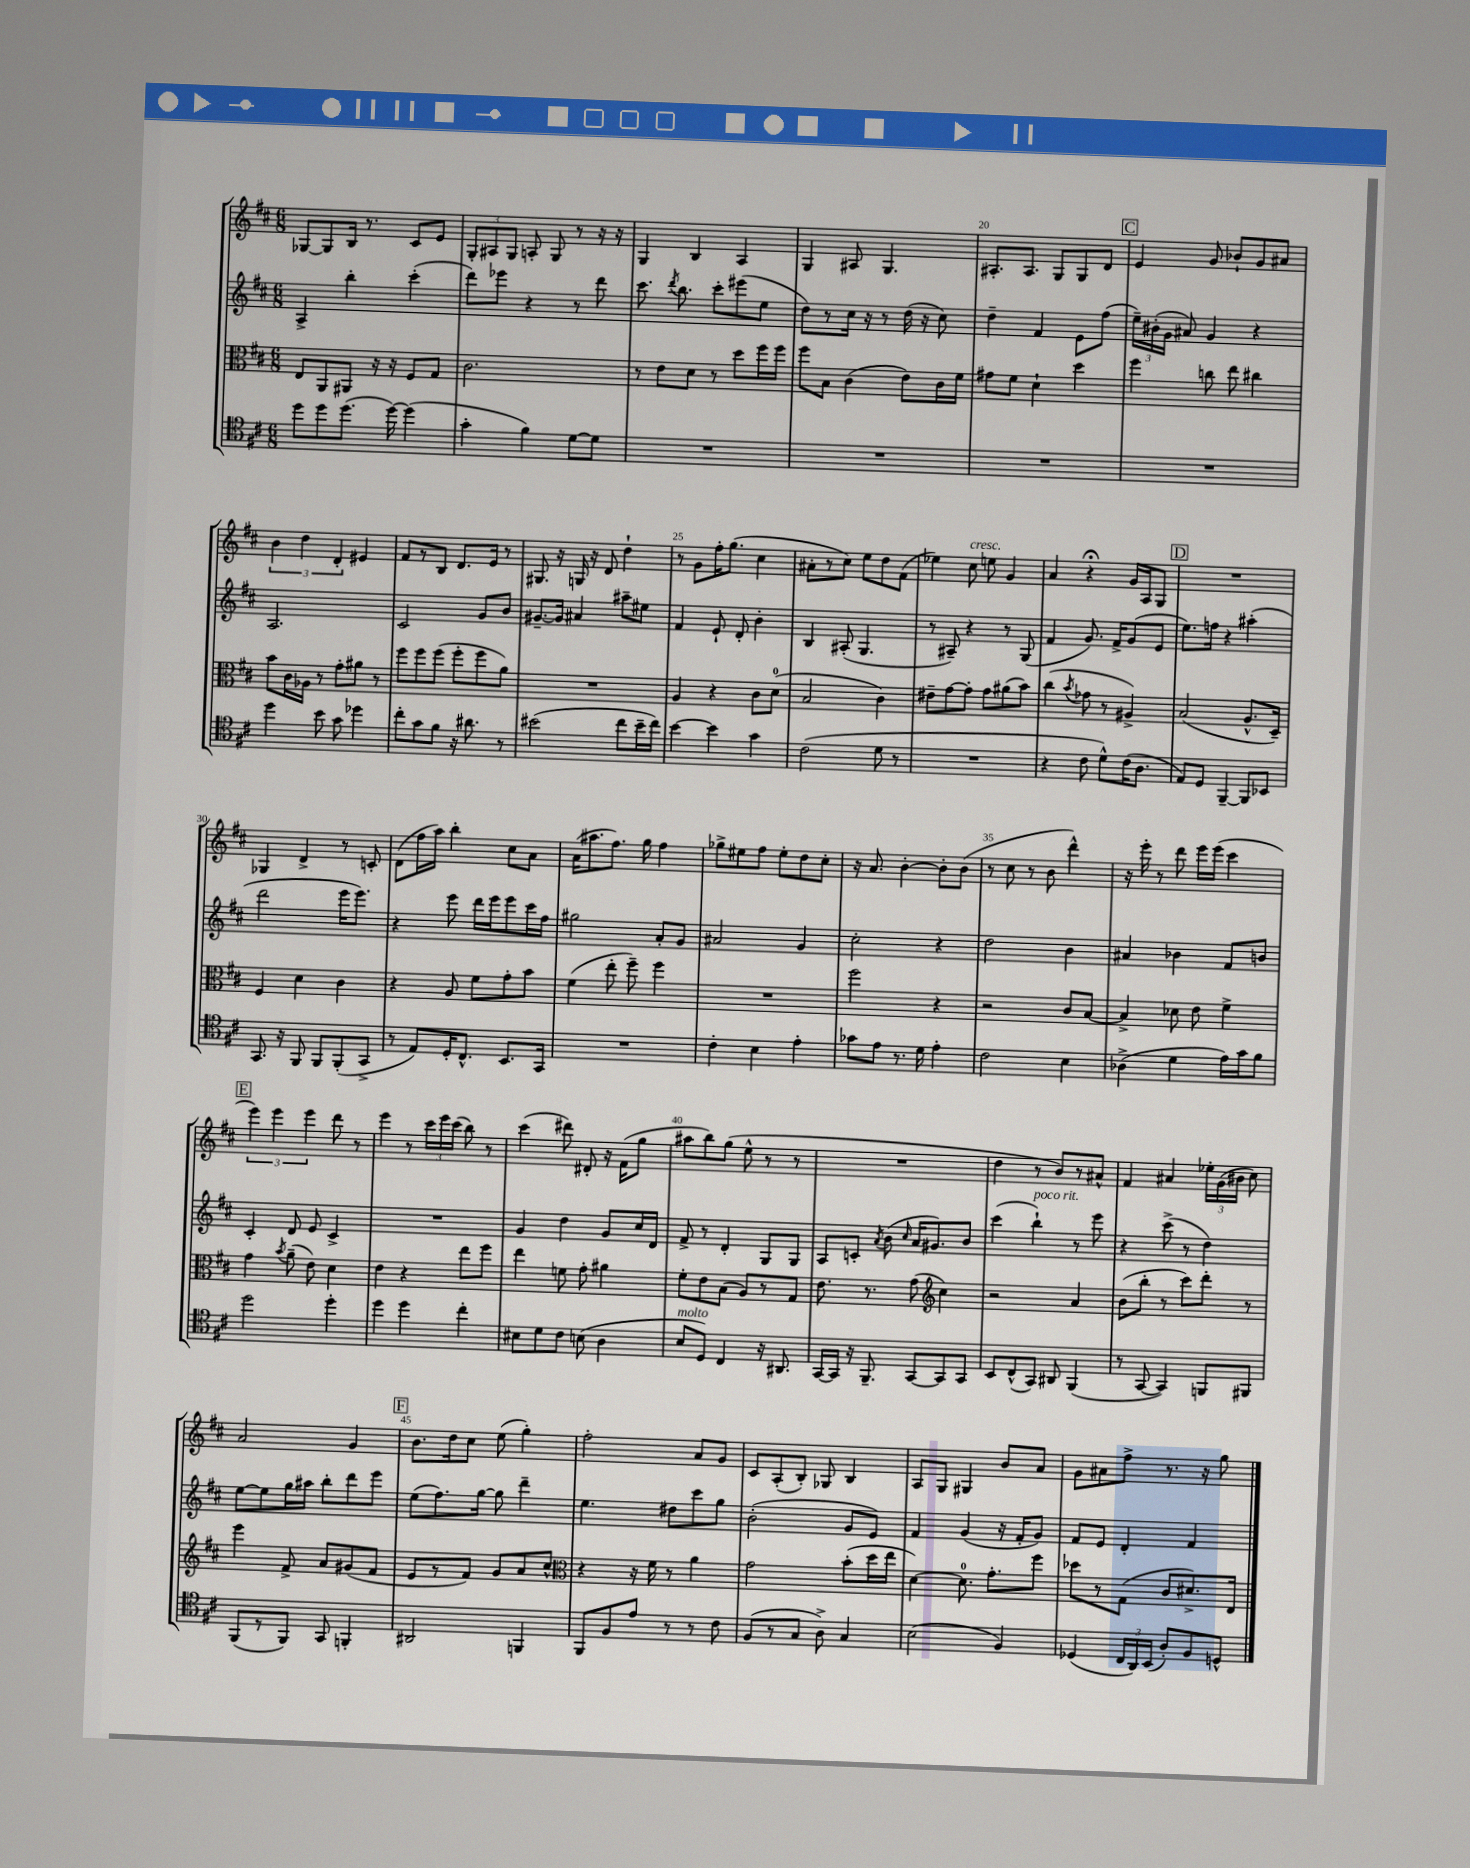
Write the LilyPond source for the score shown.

<<
\new StaffGroup <<
\new Staff = "s0" {
    \clef treble \key d \major \numericTimeSignature \time 6/8
    \autoBeamOff ges8[~ ges8 b16] r8. cis'8[ e'8] |
    \tuplet 3/2 { g8[-. ais8 g8] } a8-. g8 r8 r16 r16 |
    g4 b4 a4 |
    g4 ais8 g4. |
    ais8.[-. ais8.] g8[ g8 d'8] |
    \mark \markup { \box "C" } e'4 g'8 bes'8[-! g'8 ais'8] |
    \tuplet 3/2 { b'4 d''4 d'4-. } eis'4 |
    fis'8[ r8 b8] d'8.[ e'16] r8 |
    gis8. r16 g16 r16 d'8 d''4-! |
    r8 g'8[ fis''16-. g''8.]( cis''4 |
    ais'8[-. r8 cis''8]) e''8[ d''8 fis'8]( |
    ees''4) cis''8^\markup { \italic "cresc." } e''8 g'4 |
    a'4 r4\fermata g'16[ a16 g8] |
    \mark \markup { \box "D" } R2. |
    ges4 d'4-> r8 c'8-. |
    d'8[( fis''16 a''16]) b''4-. cis''8[ a'8] |
    a'16[( ais''8. fis''8.]) g''16 fis''4 |
    ges''8[-> eis''8 fis''8] eis''8[-. d''8 cis''8]-. |
    r16 a'8. b'4~-. b'8[-. b'8]( |
    r8 cis''8 r8 b'8 d'''4-^) |
    r16 e'''16-. r8 d'''8 e'''16[ e'''16]( cis'''4 |
    \mark \markup { \box "E" } \tuplet 3/2 { e'''4) e'''4 e'''4 } d'''8 r8 |
    e'''4 r8 \tuplet 3/2 { cis'''16[ e'''16 cis'''16]( } b''8) r8 |
    cis'''4( dis'''8) dis'8-. r16 fis'16[( g''8] |
    ais''8[ b''8) g''8]( e''8-^ r8 r8 |
    R2. |
    d''4 r8 b'8[) r8 ais'8]-^ |
    fis'4 ais'4 \tuplet 3/2 { ees''16[-. g'16( bis'16] } cis''8) |
    a'2 g'4 |
    \mark \markup { \box "F" } b'8.[ d''16 cis''8] e''8( g''4-.) |
    fis''2-. a'8[ g'8] |
    cis'8[ a8-.( b8]-.) ges8 b4 |
    a8[ g8] gis4 b'8[ a'8] |
    g'8[ ais'8 fis''8]-> r8. r16 g''8 \bar "|." |
}
\new Staff = "s1" {
    \clef treble \key d \major \numericTimeSignature \time 6/8
    \autoBeamOff a4-> b''4-. cis'''4-.( |
    d'''8[) ees'''8] r4 r8 d'''8 |
    cis'''8. \acciaccatura { d'''8 } b''8. cis'''8[-. eis'''8( e''8] |
    d''8[) r8 cis''16] r16 r8 d''16( r16 cis''8) |
    d''4-- fis'4 e'8[ fis''8]( |
    \mark \markup { \box "C" } \tuplet 3/2 { e''16[--) bis'16-.( g'16] } ais'8) g'4 r4 |
    a2. |
    cis'2 g'8[ b'8] |
    gis'8.[~-- gis'16] ais'4 ais''8[-- eis''8] |
    fis'4 e'8-! d'8-. b'4-. |
    b4 ais8-.( g4. |
    r8 ais8--) r4 r8 g8( |
    fis'4 g'8.) fis'16[-> g'8( e'8] |
    \mark \markup { \box "D" } e''8.[) f''16] r4 ais''4-.( |
    d'''2 e'''16[ e'''8.]) |
    r4 e'''8 d'''16[ e'''16 e'''8 cis'''16 fis''16] |
    gis''2 a'8[-. g'8] |
    ais'2 g'4 |
    cis''2-. r4 |
    d''2 b'4 |
    ais'4 bes'4 fis'8[ b'8] |
    \mark \markup { \box "E" } cis'4-. d'8 e'8 cis'4-> |
    R2. |
    g'4 d''4 g'8[ cis''16 d'16] |
    fis'8-> r8 d'4-. g8[ g8] |
    a8[ c'8]-. \acciaccatura { a'8 } b'8( \grace { cis''16 } a'16[ gis'8.) b'8] |
    cis'''4( b''4-!^\markup { \italic "poco rit." }) r8 e'''8 |
    r4 cis'''8->( r8 d''4) |
    e''8[~ e''8 g''16 ais''16] b''8[-. d'''8 e'''8] |
    \mark \markup { \box "F" } e''8[( fis''8.) g''16]~ g''8 d'''4-- |
    e''4. dis''8[ cis'''8 g''8] |
    b'2-.( g'8[ e'8]) |
    fis'4 g'4( r16 fis'16[-. g'8]) |
    fis'8[ e'8] d'4-. fis'4 \bar "|." |
}
\new Staff = "s2" {
    \clef alto \key d \major \numericTimeSignature \time 6/8
    \autoBeamOff e8[ a,8 ais,8] r16 r16 fis8[ g8] |
    cis'2. |
    r8 e'8[ d'8] r8 d''8[ fis''16 fis''16] |
    fis''8[ b8] cis'4( e'8[) cis'16 fis'16] |
    gis'8[ fis'8] d'4-! d''4 |
    \mark \markup { \box "C" } fis''4 c''8 e''8 cis''4 |
    b'8[ cis'16 aes16] r8 g'8[-. ais'8] r8 |
    fis''8[ fis''8 fis''8]( fis''8[-. fis''8 a'8]) |
    R2. |
    a4 r4 cis'8[ d'8]-0( |
    b2 cis'4) |
    eis'8[-- g'8~ g'8]-. g'8[ ais'8( b'8]) |
    cis''4( \acciaccatura { b'8 } ges'8 r8 ais4->) |
    \mark \markup { \box "D" } b2( a8.[-^ d16]--) |
    fis4 d'4 cis'4 |
    r4 a8 fis'8[ g'8-. b'8] |
    fis'4( e''8-. fis''8--) fis''4 |
    R2. |
    fis''2 r4 |
    r2 cis'8[ b8]~ |
    b4-> des'8 e'8 fis'4-> |
    \mark \markup { \box "E" } g'4 \acciaccatura { b'8 } a'8--( e'8) d'4 |
    e'4 r4 e''8[ fis''8] |
    e''4 f'8 g'8-. ais'4 |
    fis'8[-. e'8 b8]( a8[) r8 g8] |
    e'8. r8. g'8( \clef treble cis''4) |
    r2 a'4 |
    b'8[( b''8]-. r8 cis'''8[) d'''8]-. r8 |
    e'''4 fis'8-> a'8[ gis'8( fis'8] |
    \mark \markup { \box "F" } e'8[ r8 fis'8]) g'8[ a'8 cis''8]-^ |
    \clef alto r4 r16 fis'16 r8 a'4 |
    g'2 b'8[-.( d''16 e''16] |
    d'4~) d'8.-0 g'8.[-. fis''8] |
    des''8[ r8 g8]( cis'8[ dis'8.->) e16] \bar "|." |
}
\new Staff = "s3" {
    \clef tenor \key d \major \numericTimeSignature \time 6/8
    \autoBeamOff d''8[ d''8 d''8.]( d''16~) d''4( |
    g'4-. fis'4) d'8[~ d'8] |
    R2. |
    R2. |
    R2. |
    \mark \markup { \box "C" } R2. |
    d''4 b'8 g'8 des''4 |
    cis''8[-. g'8 fis'8] r16 ais'8. r8 |
    bis'2( cis''8[ bis'16-- cis''16]) |
    b'4~ b'4 g'4 |
    cis'2( d'8 r8 |
    R2. |
    r4 cis'8 d'8[-^) cis'16( a8.] |
    \mark \markup { \box "D" } e8[) d8] fis,4~-- fis,8[ bes,8] |
    g,8. r16 fis,8 fis,8[ fis,8-.( g,8]-> |
    r8 e8[) d16-. cis8.]-^ b,8.[ g,16] |
    R2. |
    cis'4-. b4 e'4-. |
    ges'8[ e'8] r8. d'16 e'4-. |
    cis'2 b4 |
    aes4->( d'4 e'16[) g'16 fis'8] |
    \mark \markup { \box "E" } d''2 d''4-. |
    d''4 d''4 cis''4-. |
    bis8[ d'8 cis'8] b8( a4 |
    b8[^\markup { \italic "molto" } d8]) cis4 r16 ais,8. |
    g,16[~ g,16] r16 fis,8.-- g,8[~ g,8 g,8] |
    b,8[ cis8-^( g,8]) ais,8 fis,4( |
    r8 g,8~ g,4) f,8[ fis,8] |
    fis,8[( r8 fis,8]) g,8 f,4-. |
    \mark \markup { \box "F" } ais,2 f,4 |
    fis,8[ fis8 e'8] r8 r8 cis'8 |
    fis8[( r8 g8] a8->) g4 |
    b2( fis4) |
    des4( \tuplet 3/2 { cis16[ a,16) b,16]( } a8[-.) fis8 d8]-^ \bar "|." |
}
>>
>>
\layout { \context { \Score currentBarNumber = #16 \override BarNumber.break-visibility = ##(#f #t #t) barNumberVisibility = #(every-nth-bar-number-visible 5) } }
